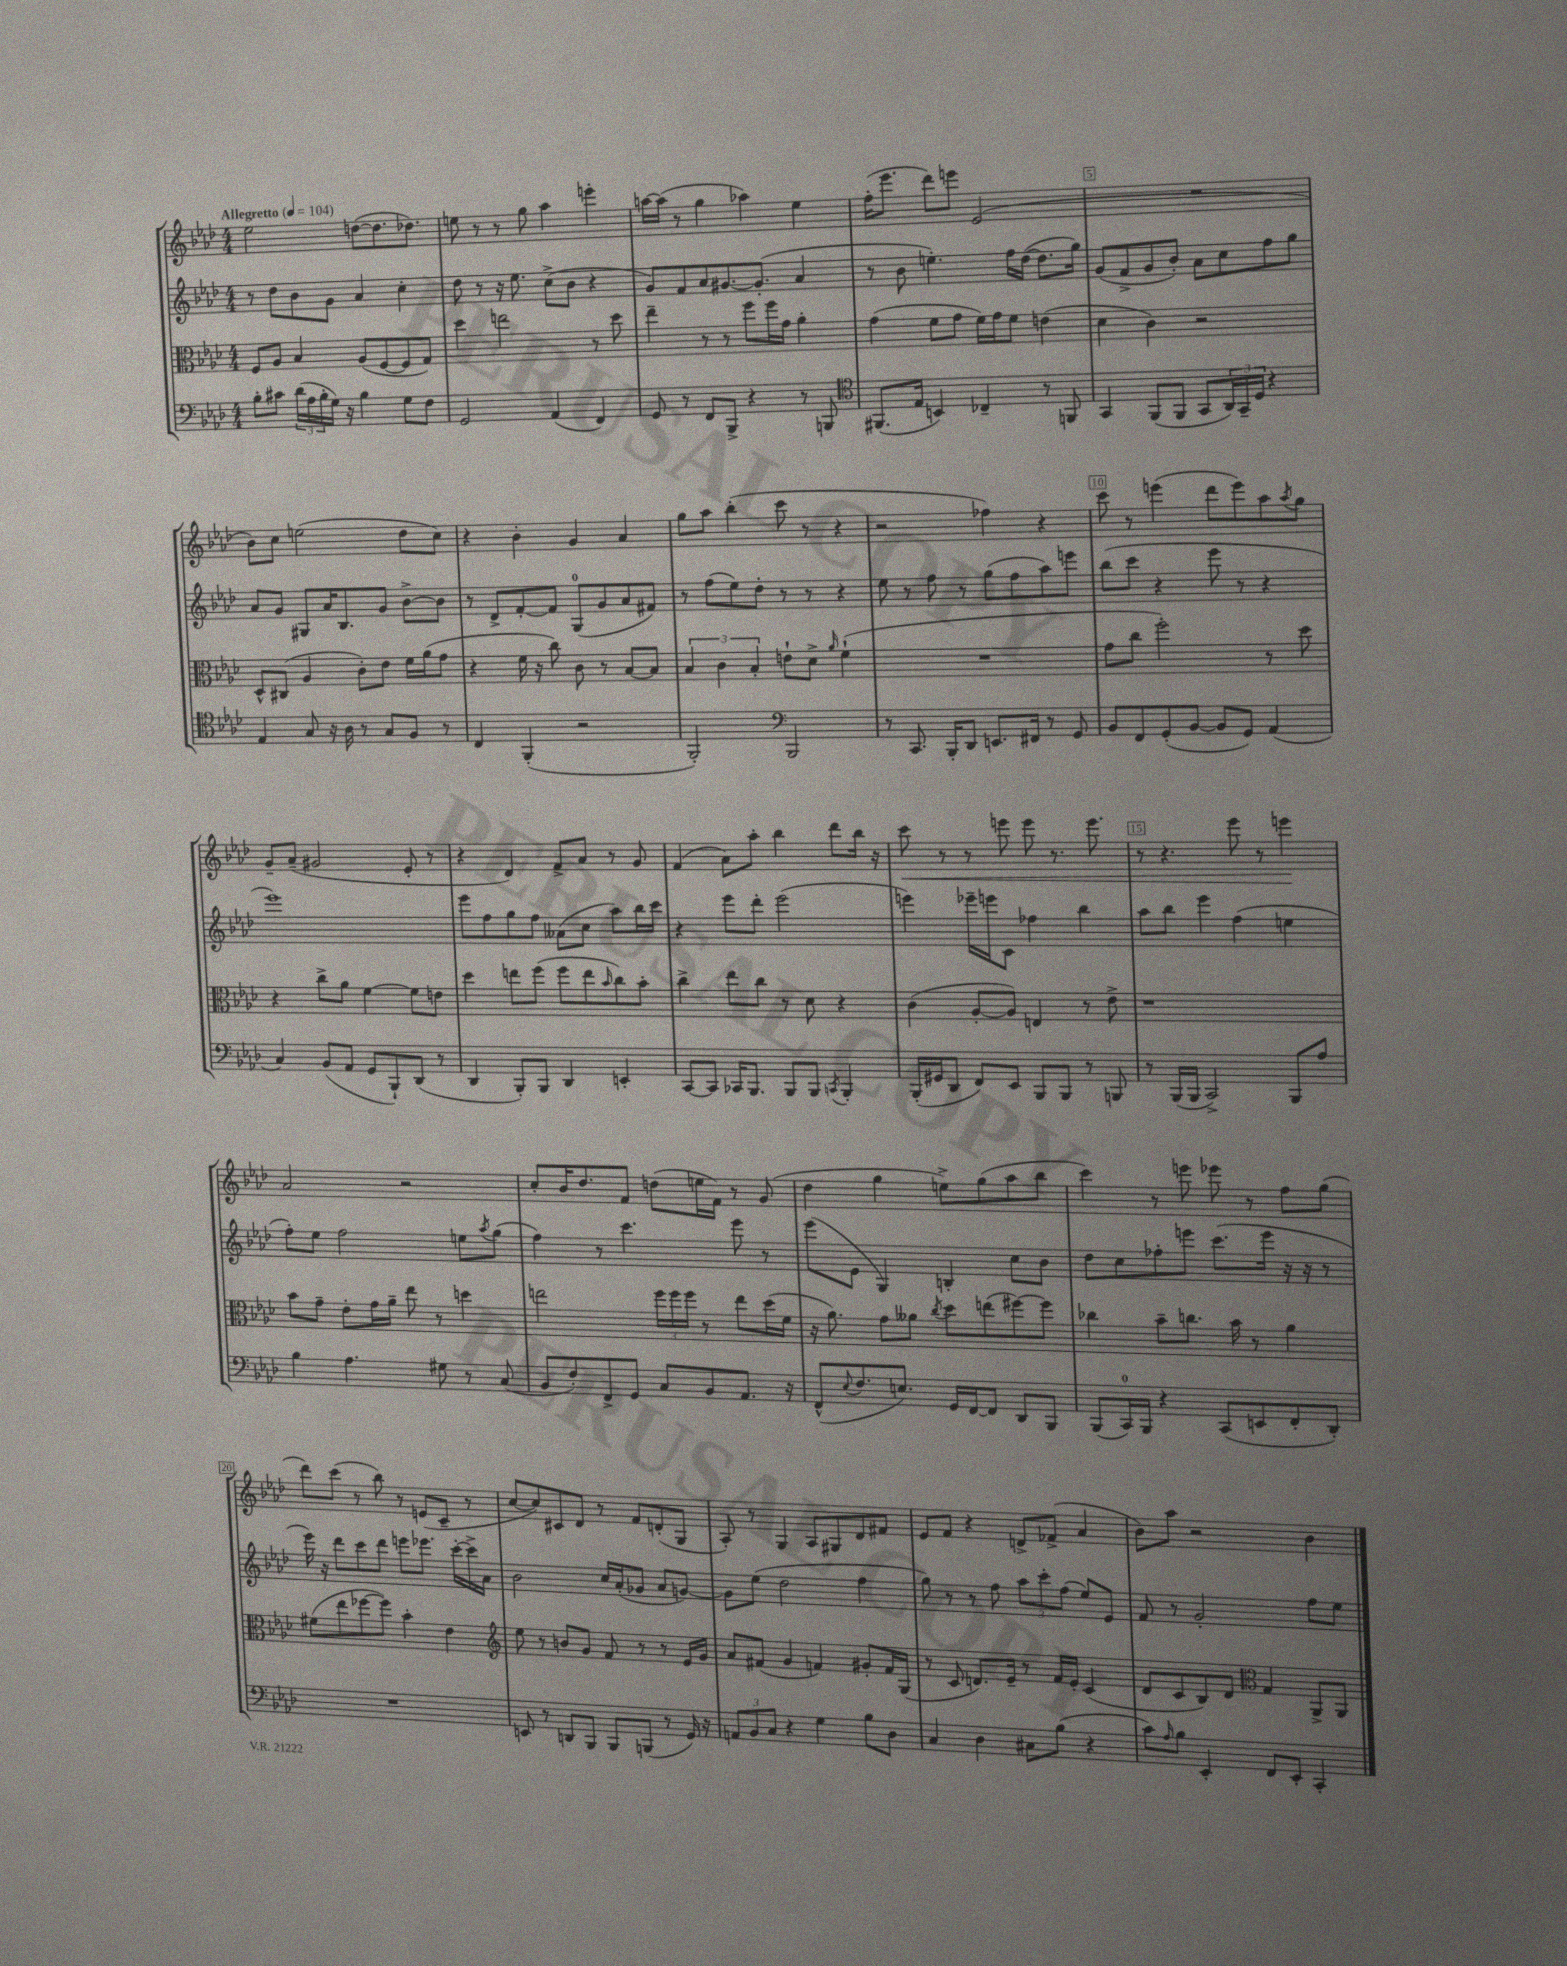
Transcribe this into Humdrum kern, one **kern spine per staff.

**kern	**kern	**kern	**kern	**dynam
*part4	*part3	*part2	*part1	*part1
*staff4	*staff3	*staff2	*staff1	*staff1
*clefF4	*clefC3	*clefG2	*clefG2	*
*k[b-e-a-d-]	*k[b-e-a-d-]	*k[b-e-a-d-]	*k[b-e-a-d-]	*
*M4/4	*M4/4	*M4/4	*M4/4	*
*MM104	*MM104	*MM104	*MM104	*
=1	=1	=1	=1	=1
!	!	!	!LO:TX:a:B:t=Allegretto	!
8B-'\L	8F/L	8r	2ee-\	.
8c#X\J	8A-/J	8dd-\L	.	.
(24d-\LL	4B-/	8b-\	.	.
24A-\	.	.	.	.
24B-'\	.	.	.	.
16G\JJ)	.	8g\J	.	.
16r	.	.	.	.
4B-\	(8A-/L	4a-/	([8ddn\L	.
.	[8F/	.	8.dd\]	.
8G\L	8F/]	4cc'\	.	.
.	.	.	8.dd-X\J)	.
8F\J	8G/J)	.	.	.
=2	=2	=2	=2	=2
2GG/	4dd-\	8dd-\	8een\	.
.	.	8r	8r	.
.	2een\	16r	8r	.
.	.	8.ee-\	.	.
.	.	.	8gg\	.
(4AA-/	.	(8cc^\L	4aa-\	.
.	.	8b-\J	.	.
4FF/)	8r	4r	4eeen'\	.
.	8dd-\	.	.	.
=3	=3	=3	=3	=3
8GG/	4ee-~\	8g/L)	[16aan\LL	.
.	.	.	(16aa\JJ]	.
8r	.	8f/	8r	.
8FF/L	8r	8a-/	4gg\	.
8BBB-^/J	8r	[8.g#X/	.	.
4r	8ff\L	.	4aa-X\)	.
.	.	(8.g#'/J]	.	.
.	16ff\L	.	.	.
.	16g\JJ	.	.	.
8r	4a-'\	4a-/	4ee-\	.
8BBBn/	.	.	.	.
=4	=4	=4	=4	=4
*clefC4	*	*	*	*
(8.FF#X/L	(4g\	8r	(16ff'\KL	.
.	.	.	8.eee-\J	.
.	.	8b-\	.	.
16E-/Jk	.	.	.	.
4BBn/)	8f\L	4.een'\)	8ddd-\L)	.
.	8g\J	.	8eeen\J	.
4C-X~/	16f\LL)	.	(2e-/	.
.	16g\J	.	.	.
.	8f\J	16ff\LL	.	.
.	.	([16dd-\JJ	.	.
8r	(4en\	8.dd-\L]	.	.
8FFn/	.	.	.	.
.	.	16gg\Jk)	.	.
=5	=5	=5	=5	=5
4GG/	4d-\	(8g/L	1r	.
.	.	8f^/	.	.
(8FF/L	4c\)	8g/	.	.
8FF/J	.	8b-'/J)	.	.
8GG/L	2r	8a-\L	.	.
24AA-/L)	.	8cc\	.	.
24GG~/	.	.	.	.
24D-/JJ	.	.	.	.
4r	.	8ff\	.	.
.	.	8gg\J	.	.
!!LO:LB:g=z
=6	=6	=6	=6	=6
4E-/	8D-^^/L	8a-/L	8b-\L)	.
.	(8C#X/J	8g/J	8cc\J	.
8G/	4A-/	8G#X/L	(2een\	.
16r	.	16a-/K	.	.
16A-\	.	8.B-/	.	.
8r	8c'\L)	.	.	.
8G/L	8e-\J	8g/J	.	.
8F/J	16f\LL	[8b-^\L	8dd-\L	.
.	(16a-\J	.	.	.
8r	8g\J	8b-\J]	8cc\J)	.
=7	=7	=7	=7	=7
4C/	4r	8r	4r	.
.	.	8d-^/L	.	.
(4FF'/	16f\	[8f'/	4b-'\	.
.	16r	.	.	.
.	8cc\)	8f/J]	.	.
2r	8c\	(8G/L	4g/	.
.	8r	8g/	.	.
.	[8B-/L	8a-/	4a-/	.
.	8B-/J]	8f#X/J)	.	.
=8	=8	=8	=8	=8
2FF'/)	6B-/	8r	8gg\L	.
.	.	(8ff\L	8aa-\J	.
.	6c\	.	.	.
.	.	8ee-\)	(4bb-'\	.
.	6B-'/	.	.	.
.	.	8dd-'\J	.	.
*clefF4	*	*	*	*
2BBB-/	8en`\L	8r	8ccc\	.
.	8d-^\J	8r	8r	.
.	16qqa-/	.	.	.
.	(4f`\	4r	4r	.
=9	=9	=9	=9	=9
8r	1r	8ee-\	2r	.
8.CC/	.	8r	.	.
.	.	8ff\	.	.
16BBB-'/KL	.	.	.	.
8DD-/J	.	8r	.	.
8.EEn/L	.	(8gg\L	4ff-X\)	.
.	.	8ff\	.	.
16FF#X/Jk	.	.	.	.
8r	.	8aa-\)	4r	.
8GG/	.	8eeen\J	.	.
=10	=10	=10	=10	=10
8BB-/L	8g\L	(8bb-\L	8ccc\	.
8FF/	8cc\J	8ccc\J	8r	.
(8GG'/	2ff'\)	4r	(4eeen\	.
[8BB-/J	.	.	.	.
8BB-/L]	.	8eee-\	8ddd-\L	.
8GG/J)	.	8r	8eee\)	.
(4AA-/	8r	4r	8aa-\	.
.	.	.	8qaa-/	.
.	8dd-\	.	8gg\J	.
!!LO:LB:g=z
=11	=11	=11	=11	=11
4C/)	4r	1eee-)	8g~/L	.
.	.	.	(8a-~/J	.
(8BB-/L	8cc^\L	.	2g#X/	.
8AA-/J	8a-\J	.	.	.
8GG/L	[4f\	.	.	.
8BBB-`/)	.	.	.	.
(8DD-/J	8f\L]	.	8e-'/	.
8r	8en\J	.	8r	.
=12	=12	=12	=12	=12
4DD-/	4dd-\	8eee-\L	4r	.
.	.	8ff\	.	.
8BBB-'/L)	8een\L	8gg\	4d-/)	.
8BBB-/J	(8ff\J	8ff\J	.	.
4DD-/	8ff\L	(8a--X\L	8f^/L	.
.	8ee\	8cc\J	8a-/J	.
.	16qqb-/	.	.	.
4EEn'/	8cc\)	8aa-\L)	8r	.
.	8b-'\J	16bb-\L	8g/	.
.	.	16ccc\JJ	.	.
=13	=13	=13	=13	=13
[8CC/L	4cc^\	4r	(4f/	.
8CC/J]	.	.	.	.
16CC-X/KL	8ee-\L	8eee-\L	8a-\L)	.
8.BBB-/J	.	.	.	.
.	8cc\J	8ddd-'\J	8aa-'\J	.
8BBB-/L	8r	(2eee-\	4bb-\	.
8BBB-/J	8d-\	.	.	.
8qCCn/	.	.	.	.
4BBB-'/	4r	.	8ddd-\L	.
.	.	.	16bb-\Jk	.
.	.	.	16r	.
=14	=14	=14	=14	=14
!	!	!	!	!LO:HP:b
(16BBB-'/LL	(4c\	4eeen\)	8ccc\	<
16GG#X/J	.	.	.	.
8DD-/J	.	.	8r	.
8FF/L)	[8A-'/L	16eee-X~\LL	8r	.
.	.	16eeen\J	.	.
8EE-/J	8A-/J])	8c\J	8eeen\	.
8BBB-/L	4En/	4ff-X\	8eee\	.
8BBB-/J	.	.	8.r	.
8r	8r	4bb-\	.	.
.	.	.	8.eee\	.
8BBBn/	8e-^\	.	.	.
=15	=15	=15	=15	=15
8r	1r	8aa-\L	8r	.
(16BBB-/LL	.	8bb-\J	4.r	.
16BBB-/JJ	.	.	.	.
2CC^/)	.	4eee-\	.	.
.	.	(4ff\	8eee-\	.
.	.	.	8r	.
8BBB-/L	.	4een\	4eeen\	.
8A-/J	.	.	.	.
.	.	.	.	[
!!LO:LB:g=z
=16	=16	=16	=16	=16
4B-\	8b-\L	8ff'\L)	2a-/	.
.	8g~\J	8ee-\J	.	.
4.A-\	8e-'\L	2ff\	.	.
.	16g\L	.	.	.
.	16a-~\JJ	.	.	.
.	8ee-\	.	2r	.
8G#X\	8r	.	.	.
8r	4ddn\	8een\L	.	.
.	.	8qaa-/	.	.
(8C/	.	(8gg\J	.	.
=17	=17	=17	=17	=17
8BB-/L	2een\	4ff\)	8cc'/L	.
8F'/)	.	.	16b-/K	.
.	.	.	8.dd-/	.
8FF^/	.	8r	.	.
8GG/J	.	4.ccc\	8f/J	.
8C/L	24ff\LL	.	(8ddn\L	.
.	24ff\	.	.	.
.	24ff\JJ	.	.	.
8BB-/	8r	.	16een\L	.
.	.	.	16f\JJ)	.
8.AA-/J	8ee\L	8eee-\	8r	.
.	(16dd-\L	8r	(8g/	.
16r	16f\JJ	.	.	.
=18	=18	=18	=18	=18
(8FF^^/L	16r	(8eee-\L	4dd-\	.
.	8.a-\)	.	.	.
8qqE-/	.	.	.	.
8.F/	.	8e-\J	.	.
.	8g\L	4G/)	4gg\	.
8.En/J)	.	.	.	.
.	8a--X\J	.	.	.
.	8qcc/	.	.	.
16GG/LL	8dd-\L	4Bn'/	8een^\L)	.
[16FF/J	.	.	.	.
8FF/J]	(8een\	.	(8gg\	.
8DD-/L	[8ff#X\)	8cc\L	8aa-\	.
8BBB-/J	8ff#\J]	8b-\J	8bb-\J	.
=19	=19	=19	=19	=19
(8BBB-/L	4cc-X\	8dd-\L	4ccc\)	.
16CC/L)	.	8cc\	.	.
16BBB-/JJ	.	.	.	.
4r	8b-~\L	8ff-X'\	8r	.
.	8.ccn\J	8eeen\J	8eeen\	.
(8CC/L	.	(8.ccc\L	8eee-X\	.
.	16b-\	.	.	.
8EEn/	8r	.	8r	.
.	.	16eee\Jk	.	.
8FF'/	4a-\	16r	8ff\L	.
.	.	16r	.	.
8DD-'/J)	.	8r	(8gg\J	.
!!LO:LB:g=z
=20	=20	=20	=20	=20
1r	(8f#X\L	16eee-\)	8ddd-\L)	.
.	.	16r	.	.
.	8ee-\	8ddd-\L	(8ccc\J	.
.	[8ff-X\	8ccc\	8r	.
.	8ff-\J])	8ddd-\J	8bb-\)	.
.	4b-'\	8eeen\L	8r	.
.	.	8.eee-X\J	(8en/L	.
.	4e-\	.	8c~/J	.
.	.	[16ccc'\LL	.	.
.	.	16ccc^\]	8r	.
.	.	16a-\JJ	.	.
=21	=21	=21	=21	=21
*	*clefG2	*	*	*
8EEn/	8ee-\	2b-\	[8cc/L	.
8r	8r	.	8cc/])	.
8DDn/L	8bn/L	.	8c#X/	.
8BBB-/J	8g/J	.	8d-/J	.
8BBB-/L	8f/	16cc/LL	8r	.
.	.	(16a-'/J	.	.
(8BBBn/J	8r	8g-X/J	8f/L	.
8r	8r	8a-/L	(8dn'/	.
16GG/)	16e-/LL	[8gn/J)	8G/J	.
16r	16g/JJ	.	.	.
=22	=22	=22	=22	=22
12AAn/L	8a-/L	8g\L]	8A-'/)	.
12BB-/	.	.	.	.
.	(8f#X/J	(8ee-\J	8r	.
12C/J	.	.	.	.
4r	4g/	2dd-\	4G/	.
4G\	4fn/)	.	8A-/L	.
.	.	.	8G#X/	.
8B-\L	8g#X'/L	4ff\	8d-/	.
8D-\J	16f/L	.	8f#X/J	.
.	(16G/JJ	.	.	.
=23	=23	=23	=23	=23
4C/	8r	8gg\)	8e-/L	.
.	8c/	8r	8f/J	.
4D-\	8.dn/L)	8r	4r	.
.	.	8ff\	.	.
.	16e-~/Jk	.	.	.
8C#X\L	8r	12aa-\L	8dn^/L	.
.	.	12ccc'\	.	.
(8B-\J	16f/LL	.	(8f-X^/J	.
.	.	(12ff\J	.	.
.	16e-'/JJ	.	.	.
4r	(4c/	8ee-/L)	4a-/	.
.	.	8e-/J	.	.
=24	=24	=24	=24	=24
8c\L)	8d-/L	8f/	8b-\L)	.
16qqA-/	.	.	.	.
8B-\J	8c/	8r	8aa-\J	.
4EE-'/	8B-/)	2g'/	2r	.
.	8d-/J	.	.	.
*	*clefC3	*	*	*
8FF/L	4G/	.	.	.
8EE-'/J	.	.	.	.
4CC'/	8AA-^/L	8ff\L	4b-\	.
.	8AA-/J	8ee-\J	.	.
==	==	==	==	==
*-	*-	*-	*-	*-
